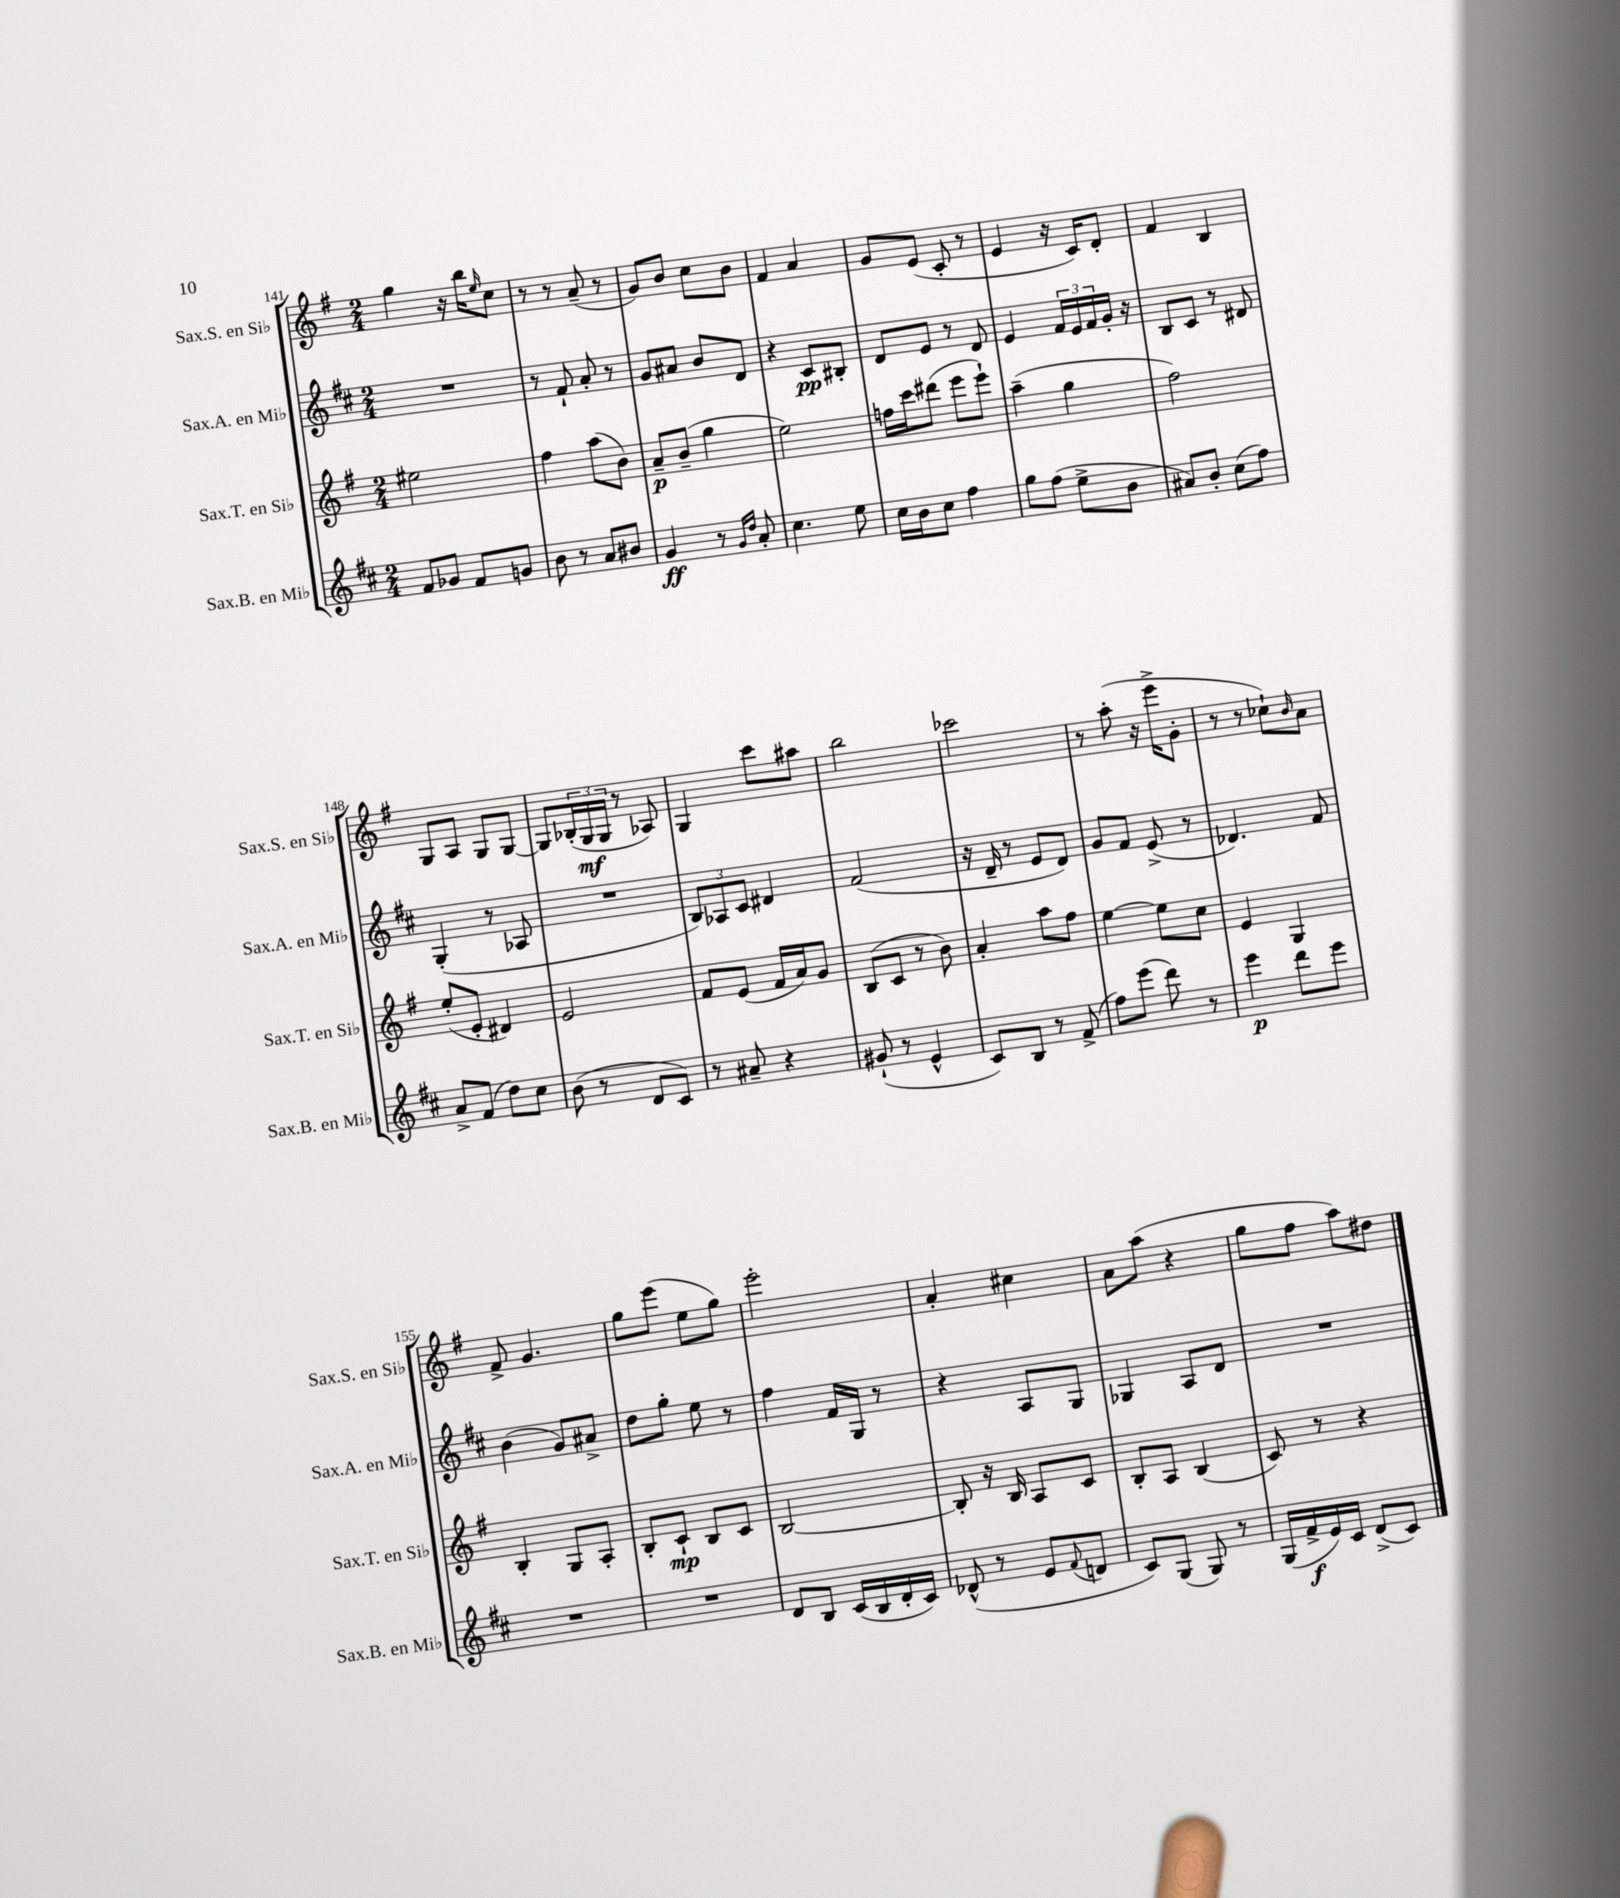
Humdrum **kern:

**kern	**kern	**kern	**kern
*staff4	*staff3	*staff2	*staff1
*clefG2	*clefG2	*clefG2	*clefG2
*k[f#c#]	*k[f#]	*k[f#c#]	*k[f#]
*M2/4	*M2/4	*M2/4	*M2/4
8f#	2ee#	2r	4gg
8g-	.	.	.
8f#	.	.	16r
.	.	.	16bb
.	.	.	16qqee
8g	.	.	8cc
=	=	=	=
8b	4ff#	8r	8r
8r	.	8f#`	8r
8a	(8aa	8a'	(8a~
8b#	8b)	8r	8r
=	=	=	=
4g	8a~	8g	8g)
.	(8b~	8a#	8b
8r	4gg	8b	8cc
16qqg	.	.	.
16qqdd	.	.	.
8a'	.	8d	8b
=	=	=	=
4.cc#	2ee)	4r	4f#
.	.	8c#	4a
8ee	.	8B#'	.
=	=	=	=
16cc#	16ff	8d	8g
16b	16ccc	.	.
8cc#	(8ddd#	8e	(8e
4ff#	8eee	8r	8c'
.	8eee`)	8d	8r
=	=	=	=
8gg	(4aa~	4e	4e
(8ff#	.	.	.
8ee^	4gg	24f#	16r
.	.	24e	.
.	.	.	16c)
.	.	24f#	.
8b	.	16g'	8d'
.	.	16r	.
=	=	=	=
8a#)	2ff#)	8B	4f#
8b'	.	8c#	.
(8cc#	.	8r	4B
8ff#)	.	8d#	.
=	=	=	=
8a^	(8ee'	(4G'	8G
(8f#	8e'	.	8A
8dd)	4d#)	8r	8G
8cc#	.	8A-	[8G
=	=	=	=
(8b	2e	2r	8G]
8r	.	.	(24B-'
.	.	.	24G
.	.	.	24G
8d	.	.	8r
8c#)	.	.	8A-)
=	=	=	=
8r	8f#	12B)	4G
.	.	12A-	.
8a#~	(8e	.	.
.	.	12c#	.
4r	16f#	4d#	8ccc
.	16a)	.	.
.	8g	.	8aa#
=	=	=	=
(8g#`	(8B	(2f#	2bb
8r	8c	.	.
4e^^	8r	.	.
.	8b)	.	.
=	=	=	=
8c#)	4a'	16r	2ccc-
.	.	16d~	.
8B	.	8r	.
8r	8aa	8e	.
(8f#^	8ff#	8d)	.
=	=	=	=
8ff#)	[4ee	8g	8r
(8eee	.	8f#	(8aa'
8ddd)	8ee]	(8e^	16r
.	.	.	16eee^
8r	8cc	8r	8g'
=	=	=	=
4eee	4e	4.d-)	8r
.	.	.	8r
8ddd	4G	.	8cc-`)
.	.	.	16qqb
8eee	.	8f#	8a
=	=	=	=
2r	4B'	(4b	8f#^
.	.	.	4.g
.	8G	8g)	.
.	8A'	8a#^	.
=	=	=	=
2r	8B'	8dd	8gg
.	8c`	8gg'	(8eee
.	8B	8ee	8ee
.	8c	8r	8gg)
=	=	=	=
8d	[2B	4ff#	2eee'
8B	.	.	.
(16c#	.	16f#	.
16B	.	16G	.
16d'	.	8r	.
16c#)	.	.	.
=	=	=	=
(8d-^^	8B']	4r	4a'
8r	16r	.	.
.	16B	.	.
8e	8A	8A	4cc#
8qqf#	.	.	.
8d	8c	8G	.
=	=	=	=
8c#)	8B'	4G-	8a
(8G	8A	.	(8aa
8G)	(4B	8A	4r
8r	.	8d	.
=	=	=	=
(16G	8c)	2r	8gg
16f#^	.	.	.
16e)	8r	.	8ff#
16c#	.	.	.
(8d^	4r	.	8aa)
8c#)	.	.	8dd#
==	==	==	==
*-	*-	*-	*-
